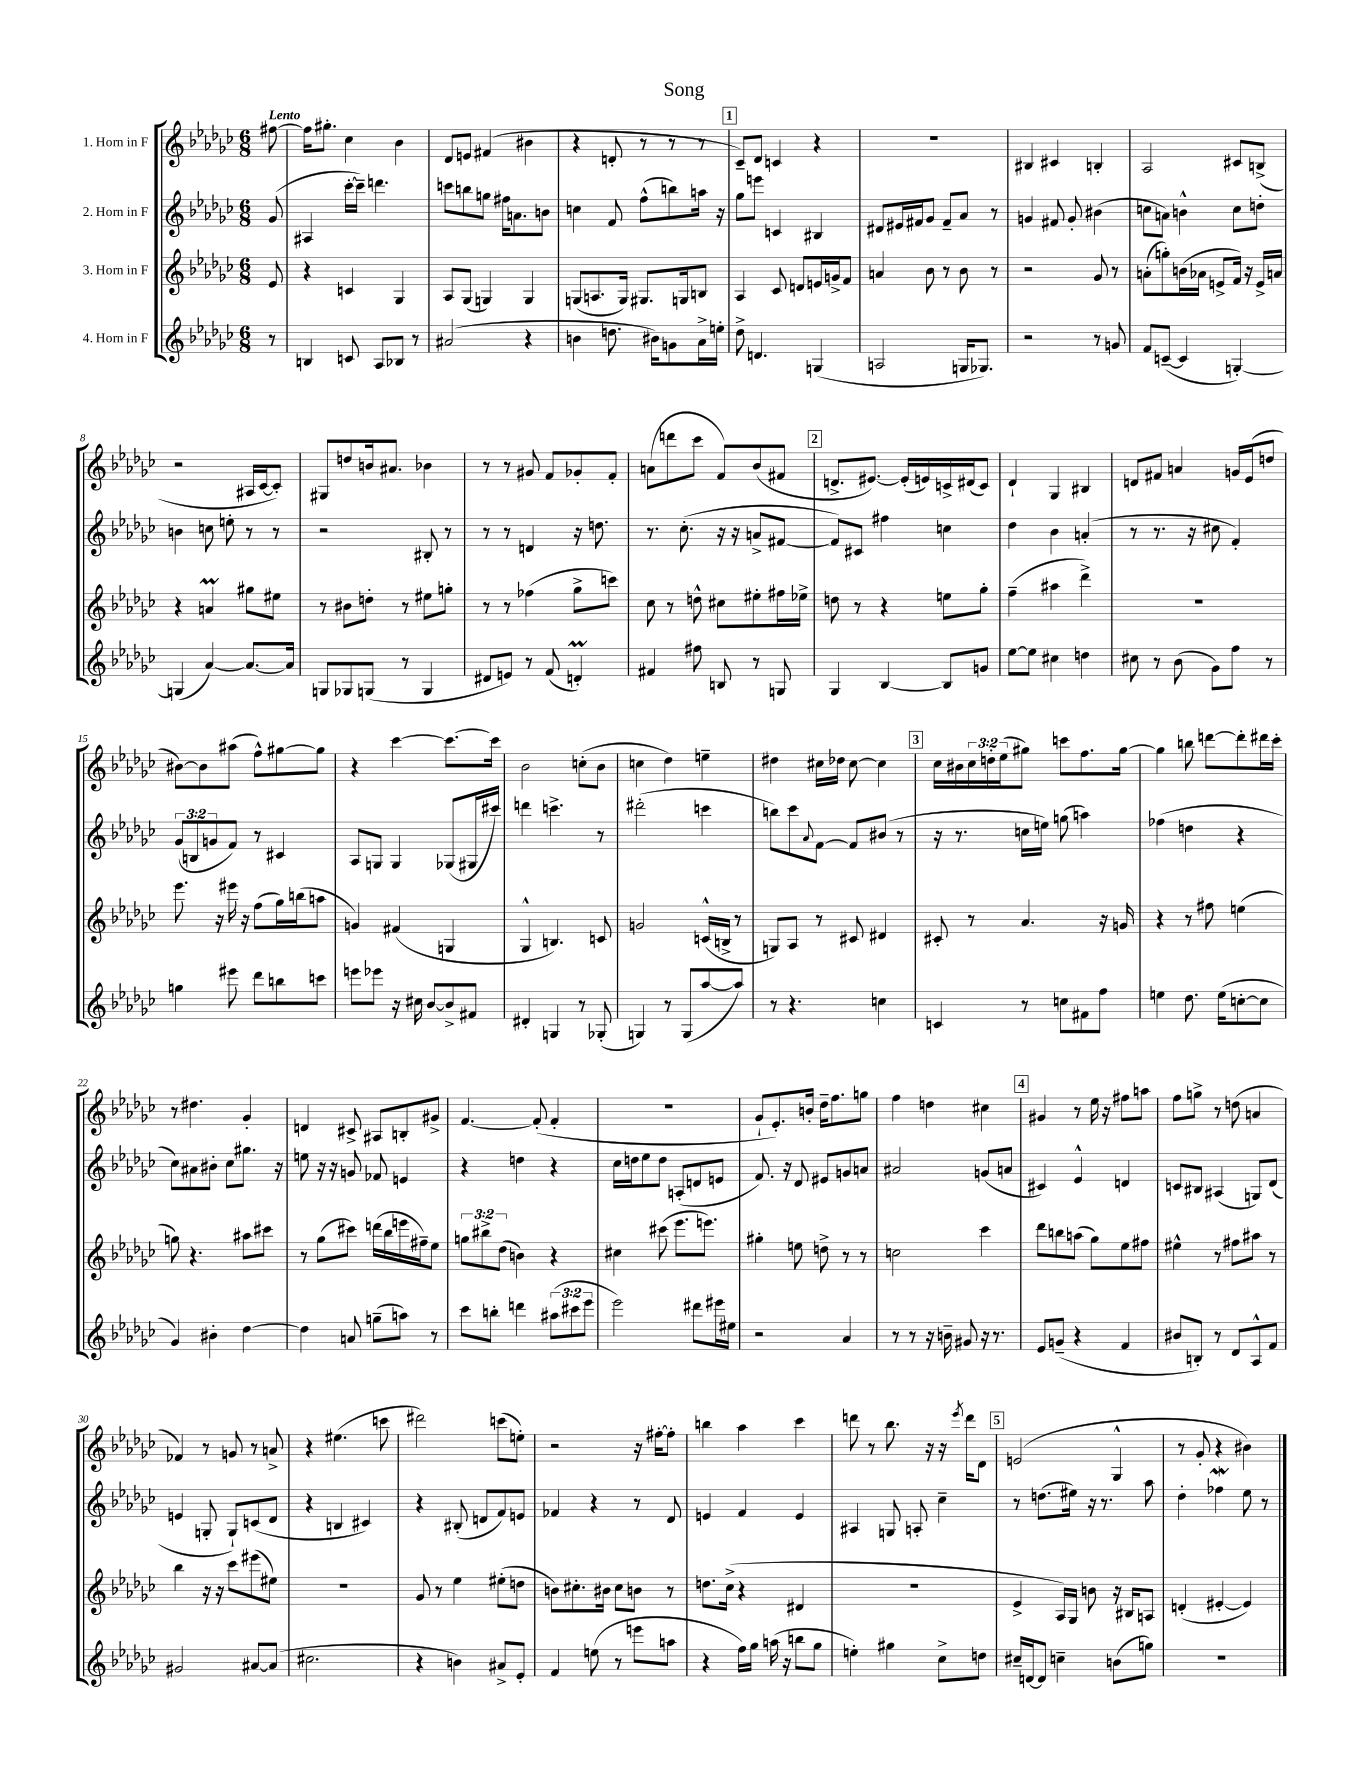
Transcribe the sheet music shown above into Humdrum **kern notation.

**kern	**kern	**kern	**kern
*staff4	*staff3	*staff2	*staff1
*clefG2	*clefG2	*clefG2	*clefG2
*k[b-e-a-d-g-c-]	*k[b-e-a-d-g-c-]	*k[b-e-a-d-g-c-]	*k[b-e-a-d-g-c-]
*M6/8	*M6/8	*M6/8	*M6/8
8r	8e-	(8g-	[8ff#
=	=	=	=
4B	4r	4A#	16ff#]
.	.	.	8.gg#'
8c	4c	[16ccc-'	4cc-
.	.	16ccc-~])	.
8A-	.	4.ddd	.
8B-	4G-	.	4b-
8r	.	.	.
=	=	=	=
(2a#	8A-	8ccc	8d-
.	(8G-	8bb	8e
.	4G)	8gg	(4f#
.	.	16ff#	.
.	.	8.a	.
4r	4G	.	4b#
.	.	8b	.
=	=	=	=
4b	(8G	4cc	4r
.	8.A	.	.
8.dd	.	8f	8d'
.	16G)	.	.
.	8.G#	(8ff^^	8r
16b#)	.	.	.
8g	.	8bb)	8r
.	16G	.	.
16a-^	8B	16aa	8r
16ee'	.	16r	.
=	=	=	=
8dd-^	4A-	8gg-	8c-~)
4.d	.	8eee	8d-
.	8c-	4c	4c
.	8d	.	.
(4G	16e	4B#	4r
.	16g^	.	.
.	8f	.	.
=	=	=	=
2A	4a	8d#	2.r
.	.	16e#	.
.	.	16f#	.
.	8b-	8g-	.
.	8r	8f#~	.
16G	8b-	8a-	.
8.G-)	.	.	.
.	8r	8r	.
=	=	=	=
2r	2r	4g	4B#
.	.	8f#	4c#
.	.	8g'	.
8r	8g-	(4b#	4B'
8g	8r	.	.
=	=	=	=
8f	(8a'	8cc	2A-
([8c~	8gg')	8a)	.
4c]	(16b	4b^^	.
.	16a-	.	.
.	8e^	.	.
[4G')	16f)	8cc	8c#
.	16r	.	.
.	16e^	8dd'	(8B^
.	16a	.	.
=	=	=	=
(4G]	4r	4b	2r
[4a-)	4a	8cc	.
.	.	8ee'	.
8.a-_	8gg#	8r	16A#
.	.	.	[16c-
.	8ee#	8r	8c-'])
16a-]	.	.	.
=	=	=	=
8G	8r	2r	8G#
8G-	8b#	.	8dd
(8G	8dd'	.	16b
.	.	.	8.a#
8r	8r	.	.
4G	8ee#	8B#'	4b-
.	8gg'	8r	.
=	=	=	=
8d#	8r	8r	8r
8e)	8r	8r	8r
8r	(4ff-	4d	8g#
(8f	.	.	8f
4d')	8gg-^	16r	8g-'
.	.	8.dd	.
.	8ccc)	.	8f'
=	=	=	=
4f#	8cc-	8.r	(8a
.	8r	.	8ddd
.	.	(8.cc-'	.
8ff#	8dd^^	.	8ccc-
8B	8cc#	16r	8f)
.	.	16r	.
8r	8ee#'	8a^	(8b-
8G	16ff#	[8f#	8f#
.	16ee-^	.	.
=	=	=	=
4G-	8dd	8f#])	8.d^
.	8r	8c#	.
.	.	.	[8.e#)
[4B-	4r	4ff#	.
.	.	.	(16e#']
.	.	.	16e)
8B-]	8ee	4cc	16c^
.	.	.	(16d#
8g	8gg-'	.	8c)
=	=	=	=
[8ee-	(4ff~	4dd-	4d-`
8ee-]	.	.	.
4cc#	4aa#	4b-	4G-
4dd	4ddd-^)	(4a'	4B#
=	=	=	=
8cc#	2.r	8r	8d
8r	.	8.r	8f#
(8b-	.	.	4a
.	.	16r	.
8g-)	.	8cc#	.
8ff	.	4f')	16g
.	.	.	(16e-
8r	.	.	8dd
=	=	=	=
4gg	8.eee-	(12g-	[8b#)
.	.	12B	.
.	.	.	8b#]
.	.	12g	.
.	16r	.	.
8eee#	16eee#	8f)	(8aa#
.	16r	.	.
8ddd-	(8ff	8r	8ff^^)
8bb	16gg-)	4c#	[8gg#
.	(16bb	.	.
8ccc	8aa	.	8gg#]
=	=	=	=
8eee	4g)	8A-	4r
8eee-	.	8G	.
16r	(4f#	4G	[4ccc-
16cc#	.	.	.
[8b-	.	.	.
8b-^]	4G	(8G-	8.ccc-_
8f#	.	16G#	.
.	.	16ccc#)	16ccc-]
=	=	=	=
4d#'	4G-^^	4ddd	2b-
4G	4.B)	4.ccc^	.
8r	.	.	(8cc'
(8G-'	8c	8r	8b-
=	=	=	=
4G)	2g	(2ddd#'	4cc
8r	.	.	4dd-)
(8G	.	.	.
[8aa-	(16c^^	4ccc	4ee~
.	16B^	.	.
8aa-])	8r	.	.
=	=	=	=
8r	8G)	8bb)	4dd#
4.r	8A-	8ccc-	.
.	.	8qqa-	.
.	8r	[8f	16cc#
.	.	.	16dd-
.	8c#	8f]	[8cc#
4cc	4d#	(8b#	4cc#]
.	.	8r	.
=	=	=	=
4c	8c#'	16r	16cc-
.	.	8.r	16b#
.	8r	.	24cc-
.	.	.	24dd'
.	.	.	(24ee-
8r	4.a-	16cc	8gg#)
.	.	16ee)	.
8cc	.	(8gg	8ccc
8f#	.	4aa)	8.ff
8ff	16r	.	.
.	16g	.	[16gg#
=	=	=	=
4ee	4r	(4ff-	4gg#]
8.dd-	8r	4dd	8bb
.	8ff#	.	[8ddd
(16ee	.	.	.
[8cc'	(4ee	4r	8ddd']
8cc]	.	.	16ddd#
.	.	.	16ccc-'
=	=	=	=
4g-)	8gg)	8cc-)	8r
.	4.r	8a#	4.dd#
4b#'	.	8b#'	.
.	.	8cc-	.
[4dd-	8aa#	8.gg#	4g-'
.	8ccc#	.	.
.	.	16r	.
=	=	=	=
4dd-]	8r	8ee	4d
.	(8gg-	16r	.
.	.	16r	.
8a	8ccc#)	8g	8c#^
(8gg~	(16ddd	8f-	8A#
.	16bb-	.	.
8aa)	16eee	4e	8B'
.	16ff#~)	.	.
8r	8ee-	.	8g#^
=	=	=	=
8ccc-	12gg	4r	[4.f
.	12bb#^	.	.
8bb'	.	.	.
.	(12dd-	.	.
4ddd	4b)	4dd	.
.	.	.	(8f']
(12aa#	4r	4r	4f'
12ccc#	.	.	.
12eee-	.	.	.
=	=	=	=
2eee-)	4cc#	16cc-	2.r
.	.	16dd	.
.	.	8ee-	.
.	(8ccc#	8dd	.
.	8.eee-	(8A'	.
8ddd#	.	8d	.
.	8.eee)	.	.
16eee#	.	8e	.
16ee#	.	.	.
=	=	=	=
2r	4gg#'	8.f)	8g-`
.	.	.	8.e-')
.	.	16r	.
.	8ee	8d-	.
.	.	.	16b'
.	8dd^	8e#	16dd-~
.	.	.	8.ff
4a-	8r	8g	.
.	8r	8a	8gg
=	=	=	=
8r	2cc	2a#	4ff
8r	.	.	.
16r	.	.	4dd
16b~	.	.	.
8g#	.	.	.
16r	4ccc-	(8g	4cc#
8.r	.	.	.
.	.	8a	.
=	=	=	=
8e-	8ddd-	4c#)	4g#
(8g~	8bb	.	.
4r	(8aa	4e-^^	8r
.	8gg-)	.	16ee-
.	.	.	16r
4f	8ee-	4d	8ff#
.	8ff#	.	8aa
=	=	=	=
8b#	4ee#^^	8c	8ff
8B')	.	8B#	8gg^
8r	8r	(4A#	8r
8d-	8ff#	.	(8dd
8A-^^	8aa#	8G)	4a
8f	8r	(8d-	.
=	=	=	=
2g#	4bb-	4e	4f-)
.	16r	8G'	8r
.	16r	.	.
.	8ccc-	8G`)	8g
[8a#	(8eee#	(8c	8r
(8a#]	8ee#)	8d-	8a^
=	=	=	=
2.cc#	2.r	4r	4r
.	.	4B	(4.ee#
.	.	4c#)	.
.	.	.	8ccc
=	=	=	=
4r	8g-	4r	2ddd#)
.	8r	.	.
4b)	4ee-	(8B#'	.
.	.	8d	.
8a#^	(8ee#'	8f)	(8ccc
8e-'	8dd	8e	8ee')
=	=	=	=
4f	8b)	4f-	2r
.	8.cc#'	.	.
(8ee	.	4r	.
.	16b#	.	.
8r	8cc#	.	.
8eee	8b	8r	16r
.	.	.	[16ff#'
8aa	8r	8d-	8ff#']
=	=	=	=
4r	8.dd	4e	4bb
.	(16cc-^	.	.
16ff)	4r	4f	4aa-
16gg-	.	.	.
(16aa	.	.	.
16r	.	.	.
8bb	4d#	4e	4ccc-
8gg-	.	.	.
=	=	=	=
4ee')	2.r	4A#	8ddd
.	.	.	8r
4gg#	.	8G	8.bb-
.	.	8A'	.
.	.	.	16r
8cc-^	.	4cc-~	16r
.	.	.	8qeee-
.	.	.	16ddd
8dd	.	.	8d-
=	=	=	=
16cc#~	4e-^	8r	(2e
[16d	.	.	.
8d]	.	(8.dd	.
4cc~	16A-)	.	.
.	16G-	16ee#)	.
.	8b	16r	.
.	.	8.r	.
(8b	16r	.	4G-^^
.	16B#	.	.
8gg)	8A	8aa-	.
=	=	=	=
2.r	(4d'	4dd-'	8r
.	.	.	8g-'
.	[4e#'	4ff-	4r
.	4e#])	8ee-	4b#)
.	.	8r	.
==	==	==	==
*-	*-	*-	*-
